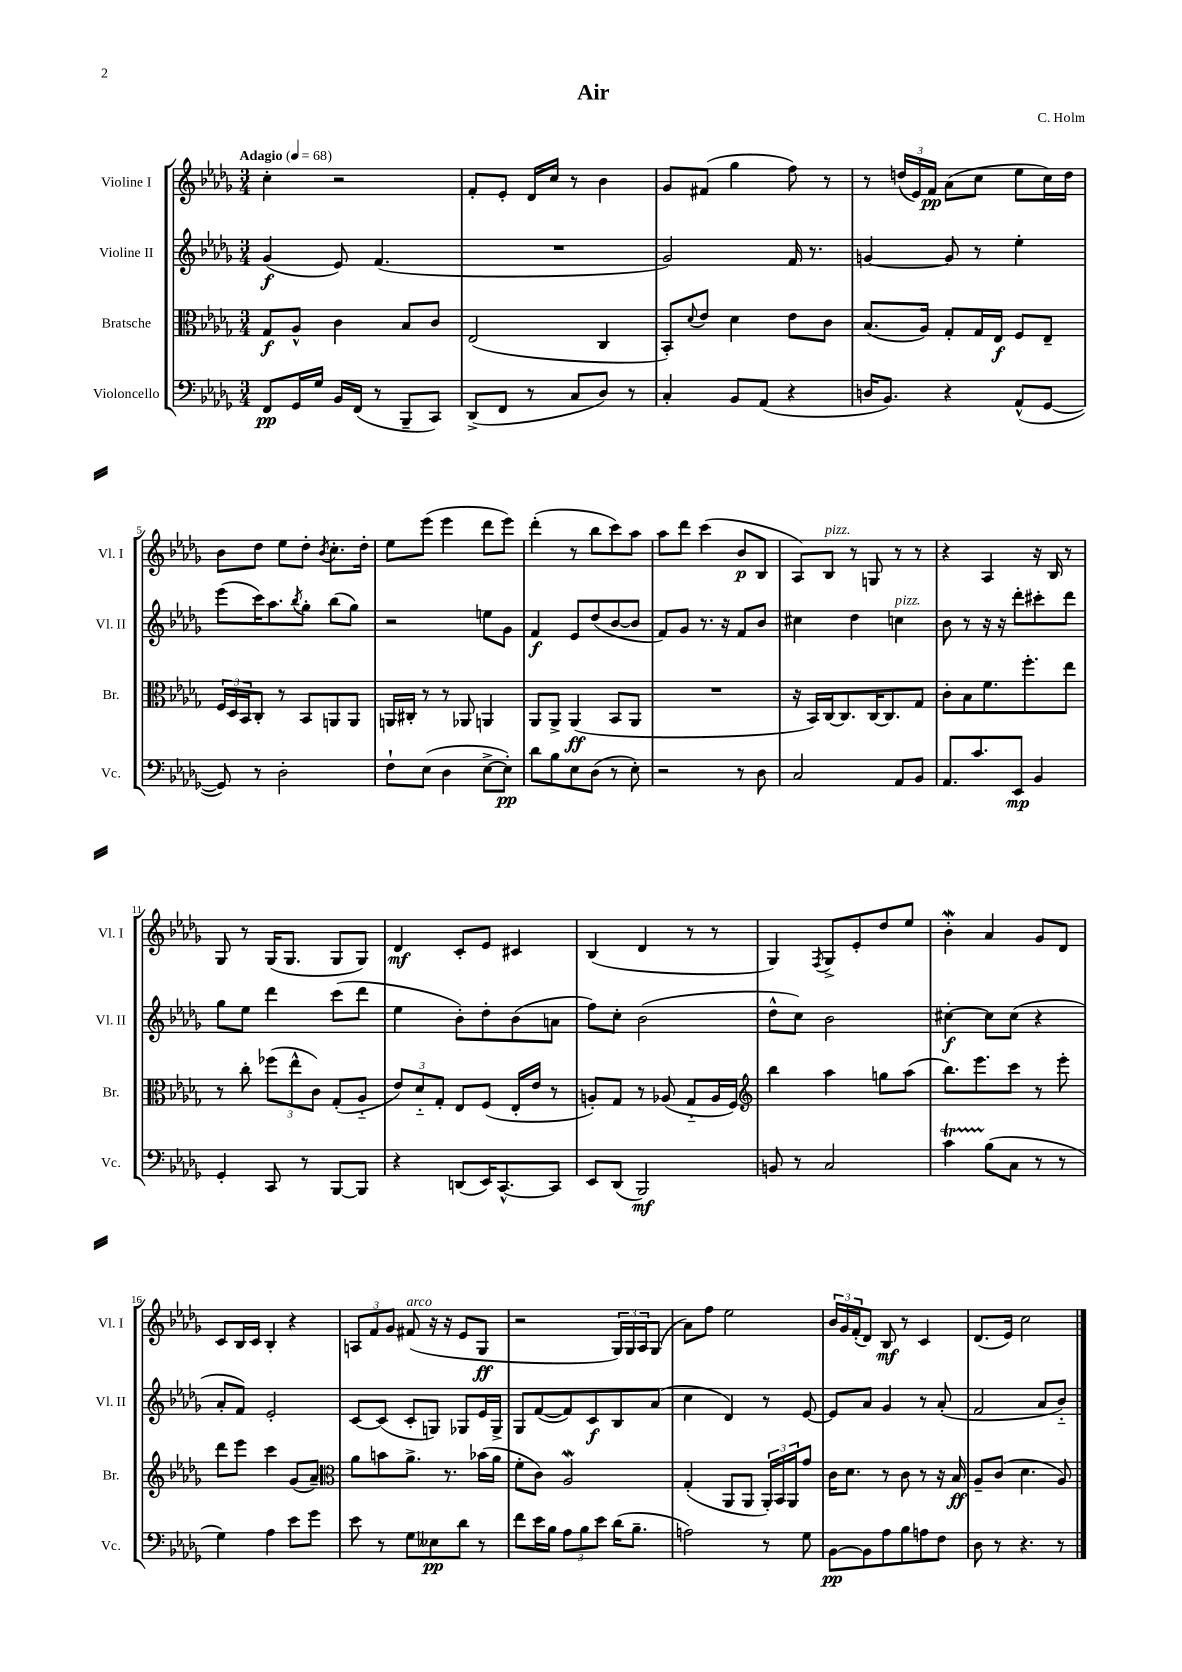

**kern	**kern	**kern	**kern
*staff4	*staff3	*staff2	*staff1
*clefF4	*clefC3	*clefG2	*clefG2
*k[b-e-a-d-g-]	*k[b-e-a-d-g-]	*k[b-e-a-d-g-]	*k[b-e-a-d-g-]
*M3/4	*M3/4	*M3/4	*M3/4
*MM68	*MM68	*MM68	*MM68
8FF/L	8G-/L	(4g-/	4cc'\
16GG-/L	8A-^^/J	.	.
16G-/JJ	.	.	.
16BB-/LL	4c\	8e-/)	2r
(16FF/JJ	.	.	.
8r	.	(4.f/	.
8BBB-~/L	8B-/L	.	.
8CC/J)	8c/J	.	.
=	=	=	=
(8DD-^/L	(2E-/	2.r	8f'/L
8FF/J	.	.	8e-'/J
8r	.	.	16d-/LL
.	.	.	16cc/JJ
8C/L	.	.	8r
8D-/J)	4C/	.	4b-\
8r	.	.	.
=	=	=	=
4C'/	8BB-'/L)	2g-/)	8g-/L
.	8qqd-/	.	.
.	8e-/J	.	(8f#/J
8BB-/L	4d-\	.	4gg-\
(8AA-/J	.	.	.
4r	8e-\L	16f/	8ff\)
.	.	8.r	.
.	8c\J	.	8r
=	=	=	=
16D/LK	(8.B-/L	[4g/	8r
8.BB-/J)	.	.	.
.	.	.	(24dd/LL
.	.	.	24e-/)
.	16A-/Jk)	.	.
.	.	.	24f/JJ
4r	8G-'/L	8g/]	(8a-\L
.	16G-/L	8r	8cc\J
.	16E-/JJ	.	.
(8AA-^^/L	8F/L	4ee-'\	8ee-\L
[8GG-/J	8E-~/J	.	16cc\L)
.	.	.	16dd\JJ
=	=	=	=
8GG-/])	24F/LL	(8eee-\L	8b-\L
.	24D-/	.	.
.	24BB-/J	.	.
8r	8C'/J	16ccc\K)	8dd-\J
.	.	8.aa-\	.
2D-'\	8r	.	8ee-\L
.	.	8qbb-/	.
.	8BB-/L	8gg-'\J	8dd-'\J
.	.	.	8qb-/
.	8AA/	(8bb-\L	8.cc'\L
.	8AA/J	8gg-\J)	.
.	.	.	16dd-'\Jk
=	=	=	=
8F`\L	16AA/LL	2r	8ee-\L
.	16C#'/JJ	.	.
(8E-\J	8r	.	(8eee-\J
4D-\	8r	.	4eee-\
.	8AA-/	.	.
[8E-^\L	4AA/	8ee\L	8ddd-\L
8E-'\]J)	.	8g-\J	8eee-\J)
=	=	=	=
8d-\L	8AA-/L	4f/	(4ddd-'\
8B-\	8AA-^/J	.	.
8E-\	(4AA-/	8e-/L	8r
(8D-\J	.	(8dd-/	8bb-\L
8r	8BB-/L	[8b-/	8ccc\)
8E-'\)	8AA-/J	8b-/]J	8aa-\J
=	=	=	=
2r	2.r	8f/L)	8aa-\L
.	.	8g-/J	8ddd-\J
.	.	8.r	(4ccc\
.	.	16r	.
8r	.	8f/L	8b-/L
8D-\	.	8b-/J	8B-/J
=	=	=	=
2C/	16r	4cc#\	8A-/L)
.	16BB-/LL)	.	.
.	[16C/J	.	8B-/J
.	8.C/]	.	.
.	.	4dd-\	8r
.	[16C/K	.	8G/
.	8.C/]	.	.
8AA-/L	.	4cc\	8r
8BB-/J	8G-/J	.	8r
=	=	=	=
8.AA-/L	8c'\L	8b-\	4r
.	8B-\	8r	.
8.c/	.	.	.
.	8.f\	16r	4A-/
.	.	16r	.
8EE-/J	.	8ddd-'\L	.
.	8.ff'\	.	.
4BB-/	.	8ccc#'\	16r
.	.	.	16B-/
.	8ee-\J	8ddd-\J	8r
=	=	=	=
4GG-'/	8r	8gg-\L	8G-/
.	8cc'\	8ee-\J	8r
8CC/	(12ff-\L	4ddd-\	(16G-/LK
.	.	.	8.G-/J
.	12ee-^^\	.	.
8r	.	.	.
.	12c\J)	.	.
[8BBB-/L	(8G-'/L	(8ccc\L	8G-/L
8BBB-/]J	8A-'~/J	8ddd-\J	8G-/J)
=	=	=	=
4r	12e-/L)	4ee-\	4d-/
.	12d-'~/	.	.
.	12G-'/J	.	.
(8DD/L	8E-/L	8b-'\L)	8c'/L
16EE-/K)	(8F/J	8dd-'\	8e-/J
[8.CC^^/	.	.	.
.	16E-'/LL	(8b-\	4c#/
.	16e-/JJ	.	.
8CC/]J	8r	8a\J	.
=	=	=	=
8EE-/L	8A'/L)	8ff\L)	(4B-/
(8DD-/J	8G-/J	8cc'\J	.
2BBB-/)	8r	(2b-\	4d-/
.	(8A-/	.	.
.	8G-'~/L	.	8r
.	16A-/L	.	8r
.	16F/JJ)	.	.
=	=	=	=
*	*clefG2	*	*
8BB/	4bb-\	8dd-^^\L	4G-/)
8r	.	8cc\J)	.
.	.	.	8qF/
2C/	4aa-\	2b-\	8G-^/L
.	.	.	8e-'/
.	8gg\L	.	8dd-/
.	(8aa-\J	.	8ee-/J
=	=	=	=
4c\	8.bb-\L)	[4cc#'\	4b-'\
.	8.eee-\	.	.
(8B-\L	.	8cc#\]L	4a-/
8C\J	8ccc\J	(8cc#\J	.
8r	8r	4r	8g-/L
8r	8eee-'\	.	8d-/J
=	=	=	=
4G-\)	8ddd-\L	8a-'/L	8c/L
.	8eee-\J	8f/J)	16B-/L
.	.	.	16c/JJ
4A-\	4ccc\	2e-'/	4B-'/
8e-\L	(8g-/L	.	4r
8g-\J	8a-~/J)	.	.
=	=	=	=
*	*clefC3	*	*
8e-\	8a-\L	[8c/L	12A/L
.	.	.	12f/
8r	8b\	(8c/]J	.
.	.	.	12g-/J
8G-\L	8.a-^\J	8c'/L	(8f#/
8E--\	.	8G/J)	16r
.	8.r	.	16r
8d-\J	.	8G-/L	8e-/L
8r	(16b-\LL	16e-/L	8G-/J
.	16a-\JJ	16G-^/JJ	.
=	=	=	=
8f\L	8f'\L	8G-/L	2r
16e-\L	8c\J)	([8f/	.
16B-\JJ	.	.	.
12A-\L	2A-/	8f/])	.
12B-\	.	.	.
.	.	8c/	.
12e-\J	.	.	.
(16d-\LK	.	8B-/	24G-/LL)
.	.	.	24G-/
8.B-~\J	.	.	.
.	.	.	24A-/J
.	.	(8a-/J	(8G-/J
=	=	=	=
2A\)	(4G-'/	4cc\	8a-\L)
.	.	.	8ff\J
.	8AA-/L	4d-/)	2ee-\
.	8AA-/J	.	.
8r	24AA-'/LL)	8r	.
.	24BB-/	.	.
.	24AA-/J	.	.
8G-\	8g-/J	[8e-/	.
=	=	=	=
[8BB-\L	16c\LK	8e-/]L	24b-/LL
.	.	.	24g-/
.	8.d-\J	.	.
.	.	.	(24f'/J
8BB-\]	.	8a-/J	8d-/J)
8A-\	8r	4g-/	8B-/
8B-\	8c\	.	8r
8A\	8r	8r	4c/
8F\J	16r	(8a-'/	.
.	16B-/	.	.
=	=	=	=
8D-\	8A-~/L	2f/	(8.d-/L
8r	(8c/J	.	.
.	.	.	16e-/Jk)
4.r	4.d-\	.	2cc\
.	.	8a-/L	.
8r	8A-/)	8b-'~/J)	.
==	==	==	==
*-	*-	*-	*-
